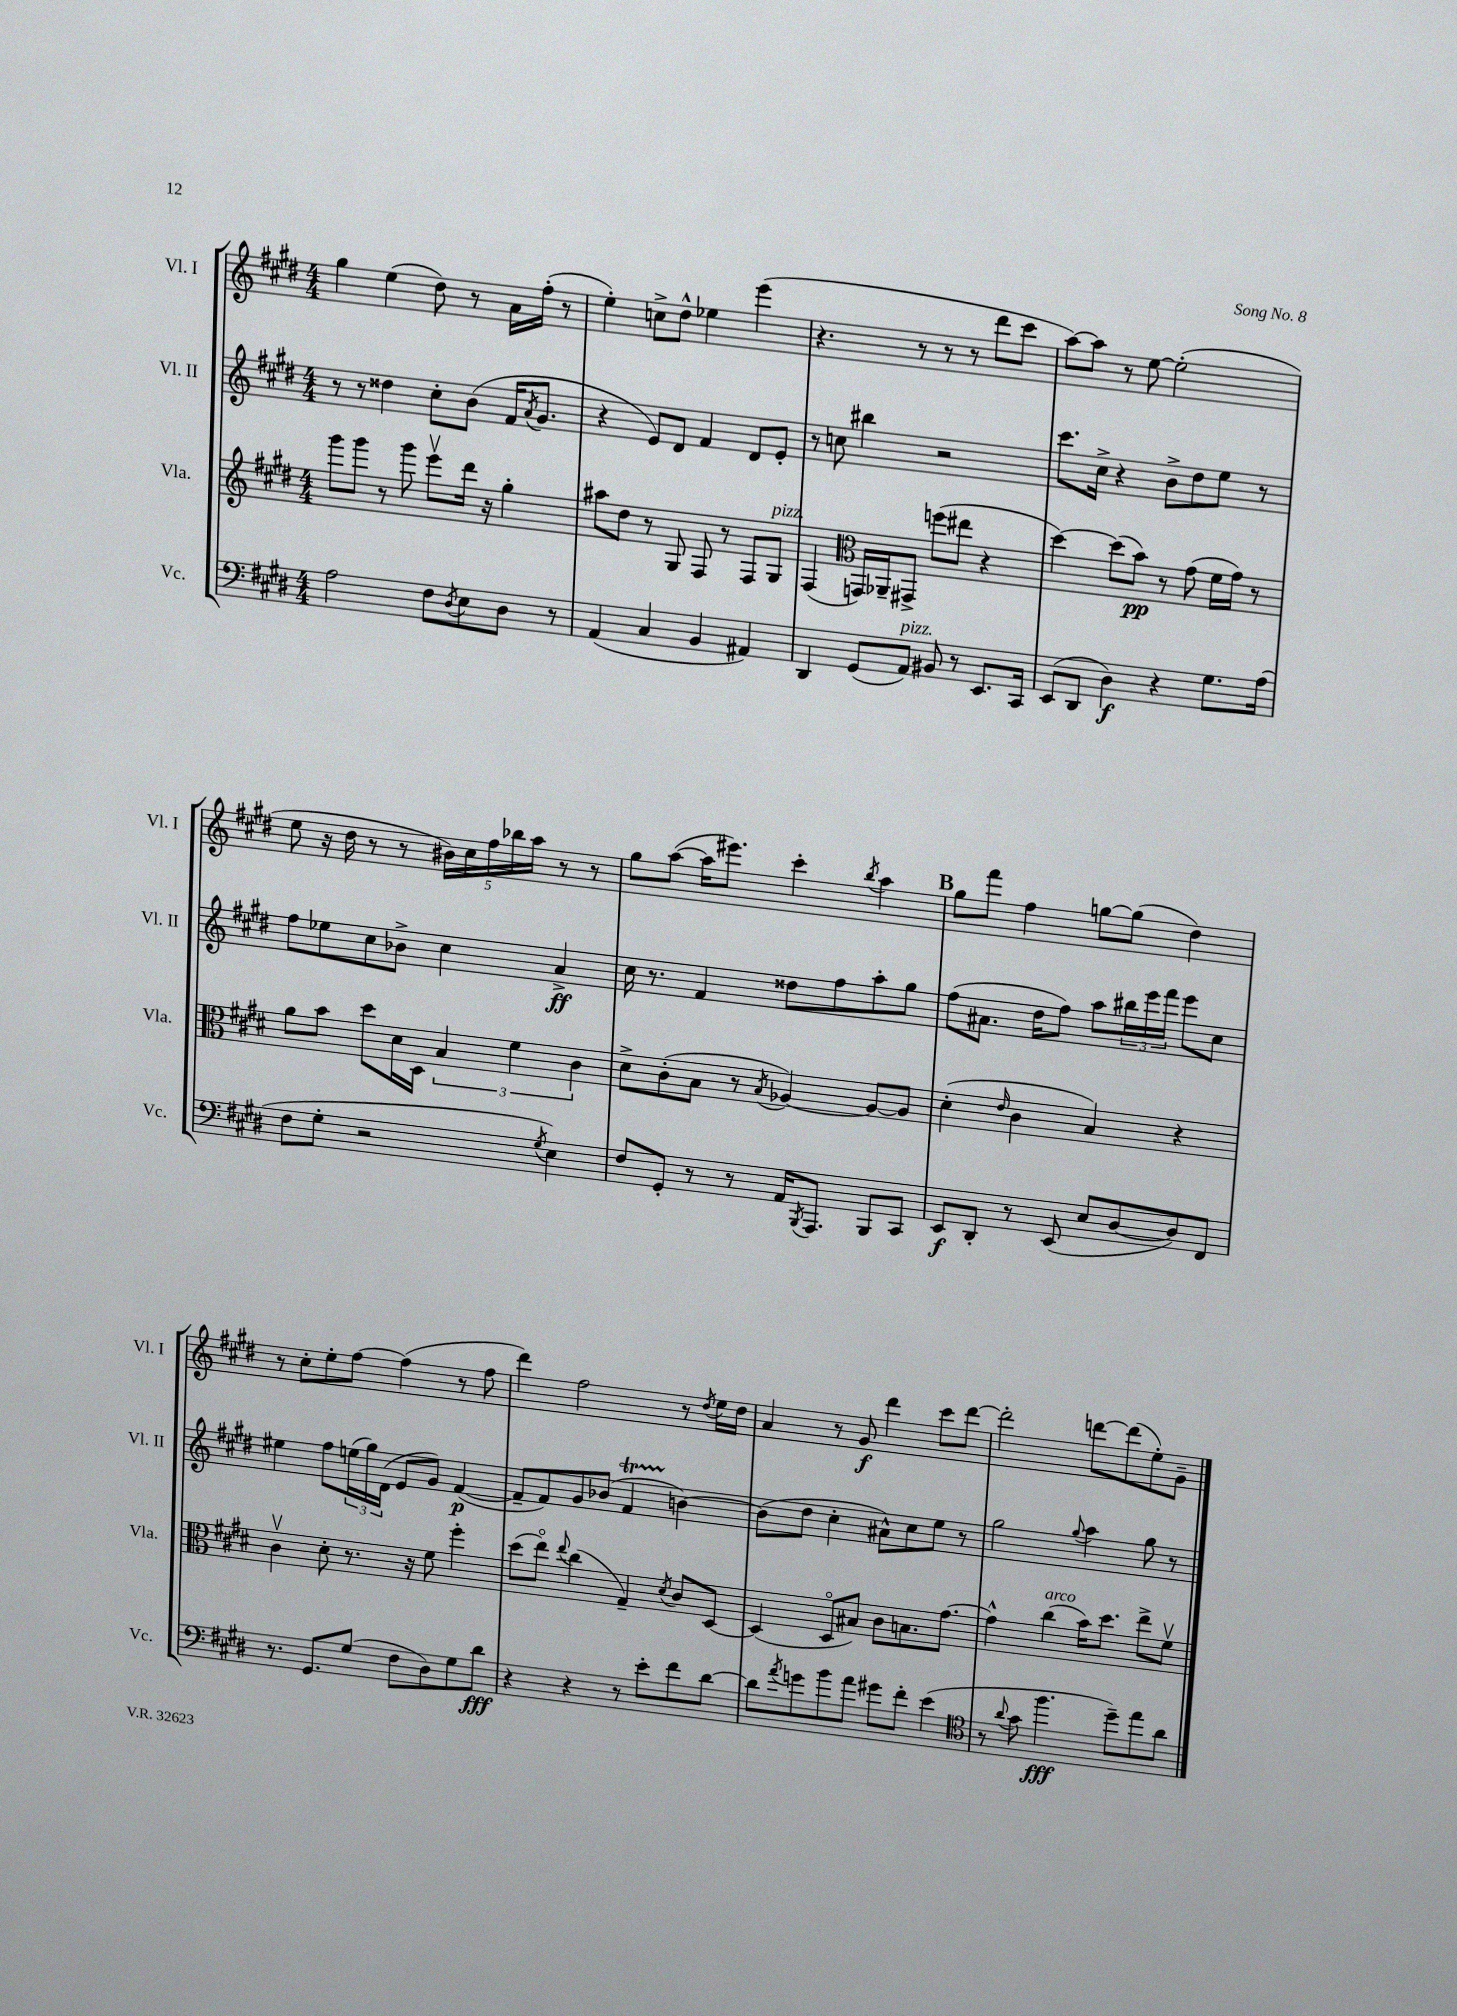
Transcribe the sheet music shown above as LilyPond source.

<<
\new StaffGroup <<
\new Staff = "s0" \with { instrumentName = "Vl. I" shortInstrumentName = "Vl. I" } {
    \clef treble \key e \major \numericTimeSignature \time 4/4
    gis''4 e''4( dis''8) r8 a'16 fis''16-.( r8 |
    e''4-.) c''8-> dis''8-^ ees''4 e'''4( |
    r4. r8 r8 r8 dis'''8 cis'''8 |
    a''8~) a''8 r8 e''8~ e''2-.( |
    e''8 r16 dis''16 r8 r8 \tuplet 5/4 { bis'16) cis''16 fis''16 bes''16 a''16 } r8 r8 |
    gis''8 a''8~( a''16 eis'''8.) cis'''4-. \acciaccatura { b''8 } a''4 |
    \mark \markup { \bold "B" } gis''8 fis'''8 fis''4 g''8~ g''8( dis''4) |
    r8 cis''8-. e''8-. fis''8~ fis''4( r8 fis''8 |
    dis'''4) fis''2 r8 \acciaccatura { dis''8 } e''16 dis''16 |
    a'4 r8 gis'8\f dis'''4 cis'''8 dis'''8~ |
    dis'''2-. d'''8~ d'''8( e''8-.) gis'8-- \bar "|." |
}
\new Staff = "s1" \with { instrumentName = "Vl. II" shortInstrumentName = "Vl. II" } {
    \clef treble \key e \major \numericTimeSignature \time 4/4
    r8 r8 disis''4 cis''8-. b'8( fis'16 \acciaccatura { a'8 } gis'8. |
    r4 e'8) dis'8 fis'4 dis'8 e'8-. |
    r8 c''8 bis''4 r2 |
    cis'''8. cis''16-> r4 b'8-> dis''8 e''8 r8 |
    fis''8 ees''8 cis''8 bes'8-> cis''4 a'4->\ff |
    cis''16 r8. fis'4 disis''8 fis''8 a''8-. gis''8 |
    \mark \markup { \bold "B" } fis''8( ais'8. dis''16 fis''8) a''8 \tuplet 3/2 { bis''16 e'''16 fis'''16 } e'''8 cis''8 |
    eis''4 fis''8 \tuplet 3/2 { e''16( gis''16) dis'16( } e'8 gis'8) fis'4~\p( |
    fis'8-- fis'8) gis'8 bes'8( fis'4\startTrillSpan b'4~\stopTrillSpan) |
    b'8( dis''8 cis''4-. ais'8-^) cis''8 e''8 r8 |
    gis''2 \appoggiatura { gis''8 } a''4 gis''8 r8 \bar "|." |
}
\new Staff = "s2" \with { instrumentName = "Vla." shortInstrumentName = "Vla." } {
    \clef treble \key e \major \numericTimeSignature \time 4/4
    gis'''8 gis'''8 r8 gis'''8 e'''8\upbow dis'''16 r16 gis''4-. |
    ais''8 dis''8 r8 gis8 fis8 r8 fis8 gis8^\markup { \italic "pizz." } |
    fis4( \clef alto g,16) aes,16-- gis,8-> f''8( eis''8 r4 |
    dis''4~) dis''8( b'8\pp) r8 gis'8( fis'16 gis'16) r8 |
    a'8 b'8 dis''8 dis'16 dis16 \tuplet 3/2 { b4 fis'4 cis'4 } |
    dis'8-> cis'8-.( b8 r8 \acciaccatura { b8 } aes4~) aes8~ aes8 |
    \mark \markup { \bold "B" } dis'4-.( \grace { e'16 } cis'4 b4) r4 |
    cis'4\upbow dis'8-. r8. r16 fis'8 fis''4-. |
    dis''8( e''8\flageolet) \appoggiatura { e''8 } cis''4( gis4--) \acciaccatura { dis'8 } cis'8 dis8~ |
    dis4( dis8\flageolet bis8) cis'8 b8. gis'8.~ |
    gis'4-^ cis''4^\markup { \italic "arco" }( b'16) dis''8. e''8-> fis'8\upbow \bar "|." |
}
\new Staff = "s3" \with { instrumentName = "Vc." shortInstrumentName = "Vc." } {
    \clef bass \key e \major \numericTimeSignature \time 4/4
    a2 fis8 \acciaccatura { dis8 } e8 dis8 r8 |
    a,4( cis4 b,4 ais,4) |
    dis,4 gis,8( a,8^\markup { \italic "pizz." }) bis,8 r8 e,8. cis,16 |
    e,8( dis,8 dis4\f) r4 gis8. a16( |
    fis8 gis8-. r2 \acciaccatura { gis8 } e4) |
    fis8 gis,8-. r8 r8 a,16 \acciaccatura { b,,8 } a,,8. b,,8 cis,8 |
    \mark \markup { \bold "B" } e,8\f dis,8-. r8 e,8( e8 dis8~ dis8) fis,8 |
    r8. gis,8. gis8( fis8 dis8) gis8 dis'8\fff |
    r4 r4 r8 e'8-. fis'8 dis'8~ |
    dis'8 \acciaccatura { a'8 } g'8 b'8 a'8 gis'8 fis'8-. e'4( |
    \clef tenor r8 \appoggiatura { a'8 } gis'8 fis''4.\fff dis''8--) e''8 a'8 \bar "|." |
}
>>
>>
\layout { \context { \Score \remove "Bar_number_engraver" } }
